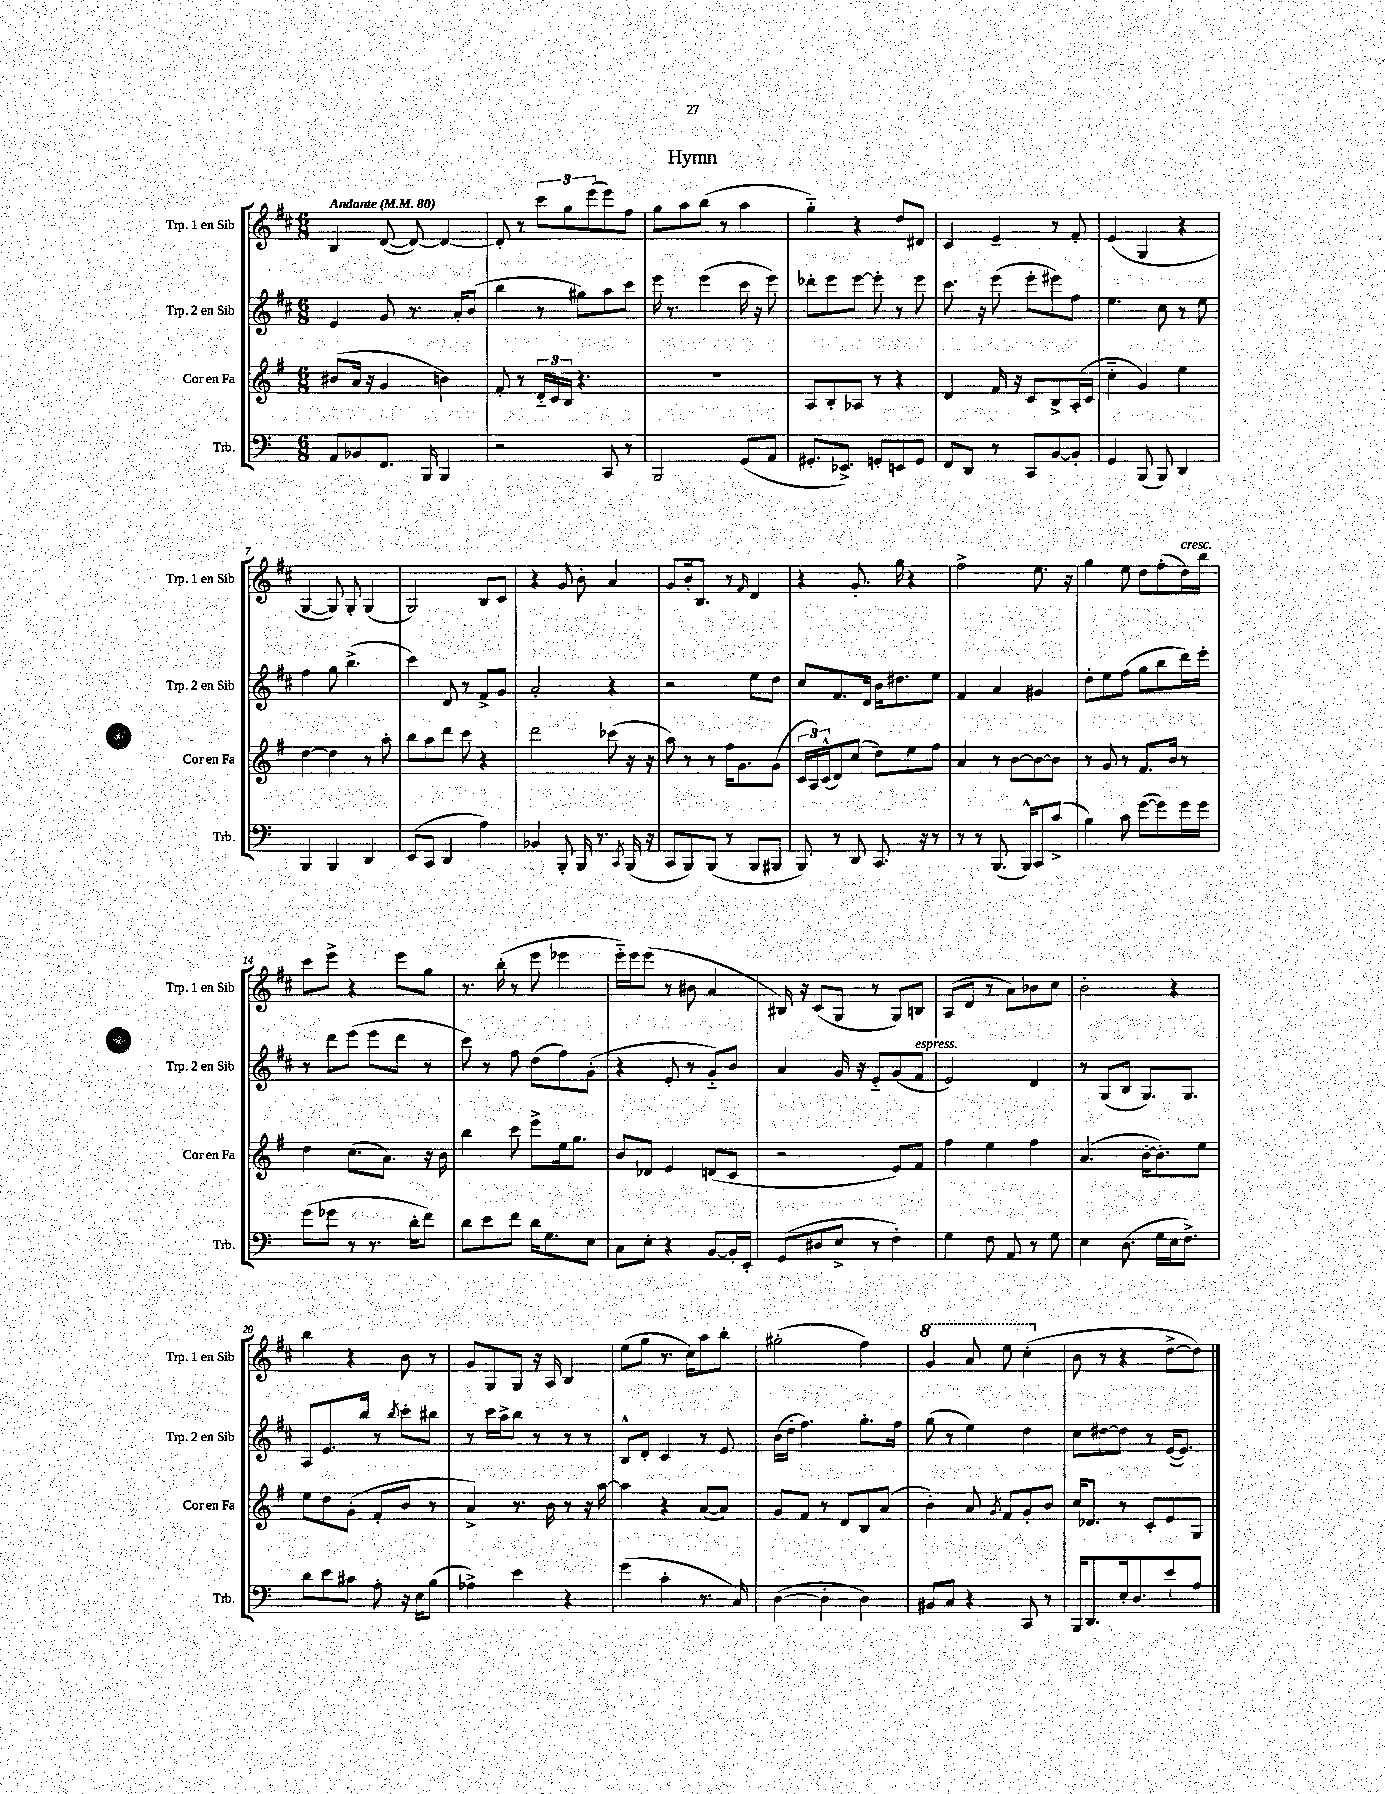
\header { title = "Hymn" }
<<
\new StaffGroup <<
\new Staff = "s0" \with { instrumentName = "Trp. 1 en Sib" shortInstrumentName = "Trp. 1 en Sib" } {
    \clef treble \key d \major \numericTimeSignature \time 6/8 \tempo "Andante" 4 = 80
    b4 d'8~( d'8~) d'4~ |
    d'8-. r8 \tuplet 3/2 { cis'''8 g''8 e'''8( } e'''8) fis''8 |
    g''8 a''8 b''8( r8 a''4 |
    g''4-_) r4 d''8 dis'8 |
    cis'4 e'4-- r8 fis'8-. |
    e'4( g4 r4 |
    g4~ g8) g8-. g4( |
    g2) b8 cis'8 |
    r4 g'8 b'8-. a'4 |
    g'8 b'16-. b8. r8 \grace { fis'16 } d'4 |
    r4 g'8.-. g''16 r4 |
    fis''2-> e''8. r16 |
    g''4 e''8 d''8 fis''8-.( d''16^\markup { \italic "cresc." }) b''16 |
    cis'''8 e'''8-> r4 e'''8 g''8 |
    r8. b''16-.( r8 e'''8 ees'''4 |
    e'''16-_) e'''16 e'''8( r8 bis'8 a'4 |
    bis16) r16 cis'8( g8 r8 g8) b8 |
    a8( d'8 r8 a'8) bes'8 cis''8 |
    b'2-. r4 |
    b''4 r4 b'8 r8 |
    g'8 g8 g8 r16 a16 b4 |
    e''8( g''8 r8. cis''16) a''8 b''8-. |
    gis''2-.( fis''4) |
    \ottava #1 g''4 a''8 e'''8 cis'''4-.( \ottava #0 |
    b'8 r8 r4 d''8~-> d''8) \bar "|." |
}
\new Staff = "s1" \with { instrumentName = "Trp. 2 en Sib" shortInstrumentName = "Trp. 2 en Sib" } {
    \clef treble \key d \major \numericTimeSignature \time 6/8
    e'4 g'8 r8. a'16-. b'8( |
    b''4 r8 gis''8) a''8 cis'''8 |
    e'''16 r8. e'''4( cis'''16 r16 e'''8) |
    des'''8-. e'''8 e'''8~ e'''8-. r8 e'''8 |
    cis'''8. r16 e'''8( e'''8-. eis'''8) fis''8 |
    e''4. cis''8 r8 e''8 |
    fis''4 g''8 b''4.->( |
    cis'''4) d'8 r8 fis'8-> g'8 |
    a'2-. r4 |
    r2 e''8 d''8 |
    cis''8 fis'8. d'16 b'16 dis''8. e''8 |
    fis'4 a'4 gis'4 |
    d''8-. e''8 fis''8( g''8 b''8 d'''16) e'''16-. |
    r8 d'''8 e'''8( e'''8 d'''8 r8 |
    cis'''8) r8 fis''8 d''8( fis''8) g'8-.( |
    r4 e'8-. r8 g'8-_) b'8 |
    a'4 g'16 r16 e'8-_ g'8( fis'8^\markup { \italic "espress." } |
    e'2) d'4 |
    r8 g8( b8 g8.) g8. |
    a8 e'8. b''16 r8 \acciaccatura { b''8 } cis'''8-. bis''8 |
    r8 cis'''16 a''16-> b''8 r8 r8 r8 |
    b8-^ d'8-. cis'4 r8 e'8 |
    b'16( d''16-. fis''4.) g''8.-. fis''16 |
    g''8( r8 e''4) d''4 |
    cis''8 dis''8~ dis''8 r8 e'16~( e'8.) \bar "|." |
}
\new Staff = "s2" \with { instrumentName = "Cor en Fa" shortInstrumentName = "Cor en Fa" } {
    \clef treble \key g \major \numericTimeSignature \time 6/8
    bis'8( a'16 r16 g'4 b'4) |
    fis'8-. r8 \tuplet 3/2 { d'16-_ c'16 b16 } r4. |
    R2. |
    a8 b8-. aes8 r8 r4 |
    d'4 fis'16 r16 c'8 b8-> a16-.( c'16 |
    c''4-_ g'4) e''4 |
    d''4~ d''4 r8 a''8-. |
    b''8 a''8 d'''8 c'''8 r4 |
    d'''2 ces'''8( r16 r16 |
    a''8) r8 r8 fis''16 g'8. g'8( |
    \tuplet 3/2 { c'16 a16) c'16-^( } d'8) c''8( d''8) e''8 fis''8 |
    a'4 r8 b'8~ b'8~ b'8 |
    r8 g'8 r8 fis'8. b'16 r8 |
    d''4 c''8.( a'8.) r16 b'16 |
    b''4 c'''8 e'''8-> e''16 g''8. |
    b'8 des'8 e'4 d'8( c'8 |
    r2 e'8) fis'8 |
    fis''4 e''4 fis''4 |
    a'4.( b'16~-. b'8.-.) e''8 |
    e''8 d''8 g'8-.( fis'8-. b'8 r8 |
    a'4->) r8. b'16 r8 r16 a''16~ |
    a''4 r4 a'8~( a'8) |
    g'8 fis'8 r8 d'8 b8 a'8( |
    b'4-.) a'8 \acciaccatura { g'8 } fis'8 g'8-. b'8 |
    c''16 des'8. r8 c'8-. e'8 g8 \bar "|." |
}
\new Staff = "s3" \with { instrumentName = "Trb." shortInstrumentName = "Trb." } {
    \clef bass \key c \major \numericTimeSignature \time 6/8
    a,8 bes,8 f,8. b,,16 b,,4 |
    r2 c,8 r8 |
    b,,2 g,8( a,8 |
    gis,8.-. ees,8.->) g,8-. e,8 g,8 |
    f,8 d,8 r8 c,8 b,8~ b,8-. |
    g,4 b,,8( b,,8) d,4 |
    b,,4 b,,4 d,4 |
    e,8( c,8 d,4 a4) |
    bes,4 b,,8-. b,,16 r8. \acciaccatura { c,8 } b,,16( r16 |
    c,8 b,,8) b,,8( r8 b,,8 bis,,8 |
    b,,8) r8 d,8 c,8. r16 r8 |
    r8 r8 b,,8.( b,,16-^) c,8 c'8->( |
    b4) c'8 g'8~( g'8) g'16 g'16 |
    g'8( ges'8 r8 r8. d'16-. f'8) |
    d'8 e'8 f'8 d'16 g8. e8 |
    c8 e8-. r4 b,8~ b,16-. e,16-. |
    g,8( dis8 e8-> r8 f4-.) |
    g4 f8 a,8 r8 g8 |
    e4 d8.( g16 e16 f8.->) |
    d'8 e'8 cis'8 a8-. r16 e16 b8( |
    aes4->) e'4 r4 |
    g'4( c'4-. r8. c16) |
    d4~( d4-. d4) |
    bis,8 c8 r4 c,8 r8 |
    b,,16 d,8. e16-. d8. e'8-! a8 \bar "|." |
}
>>
>>
